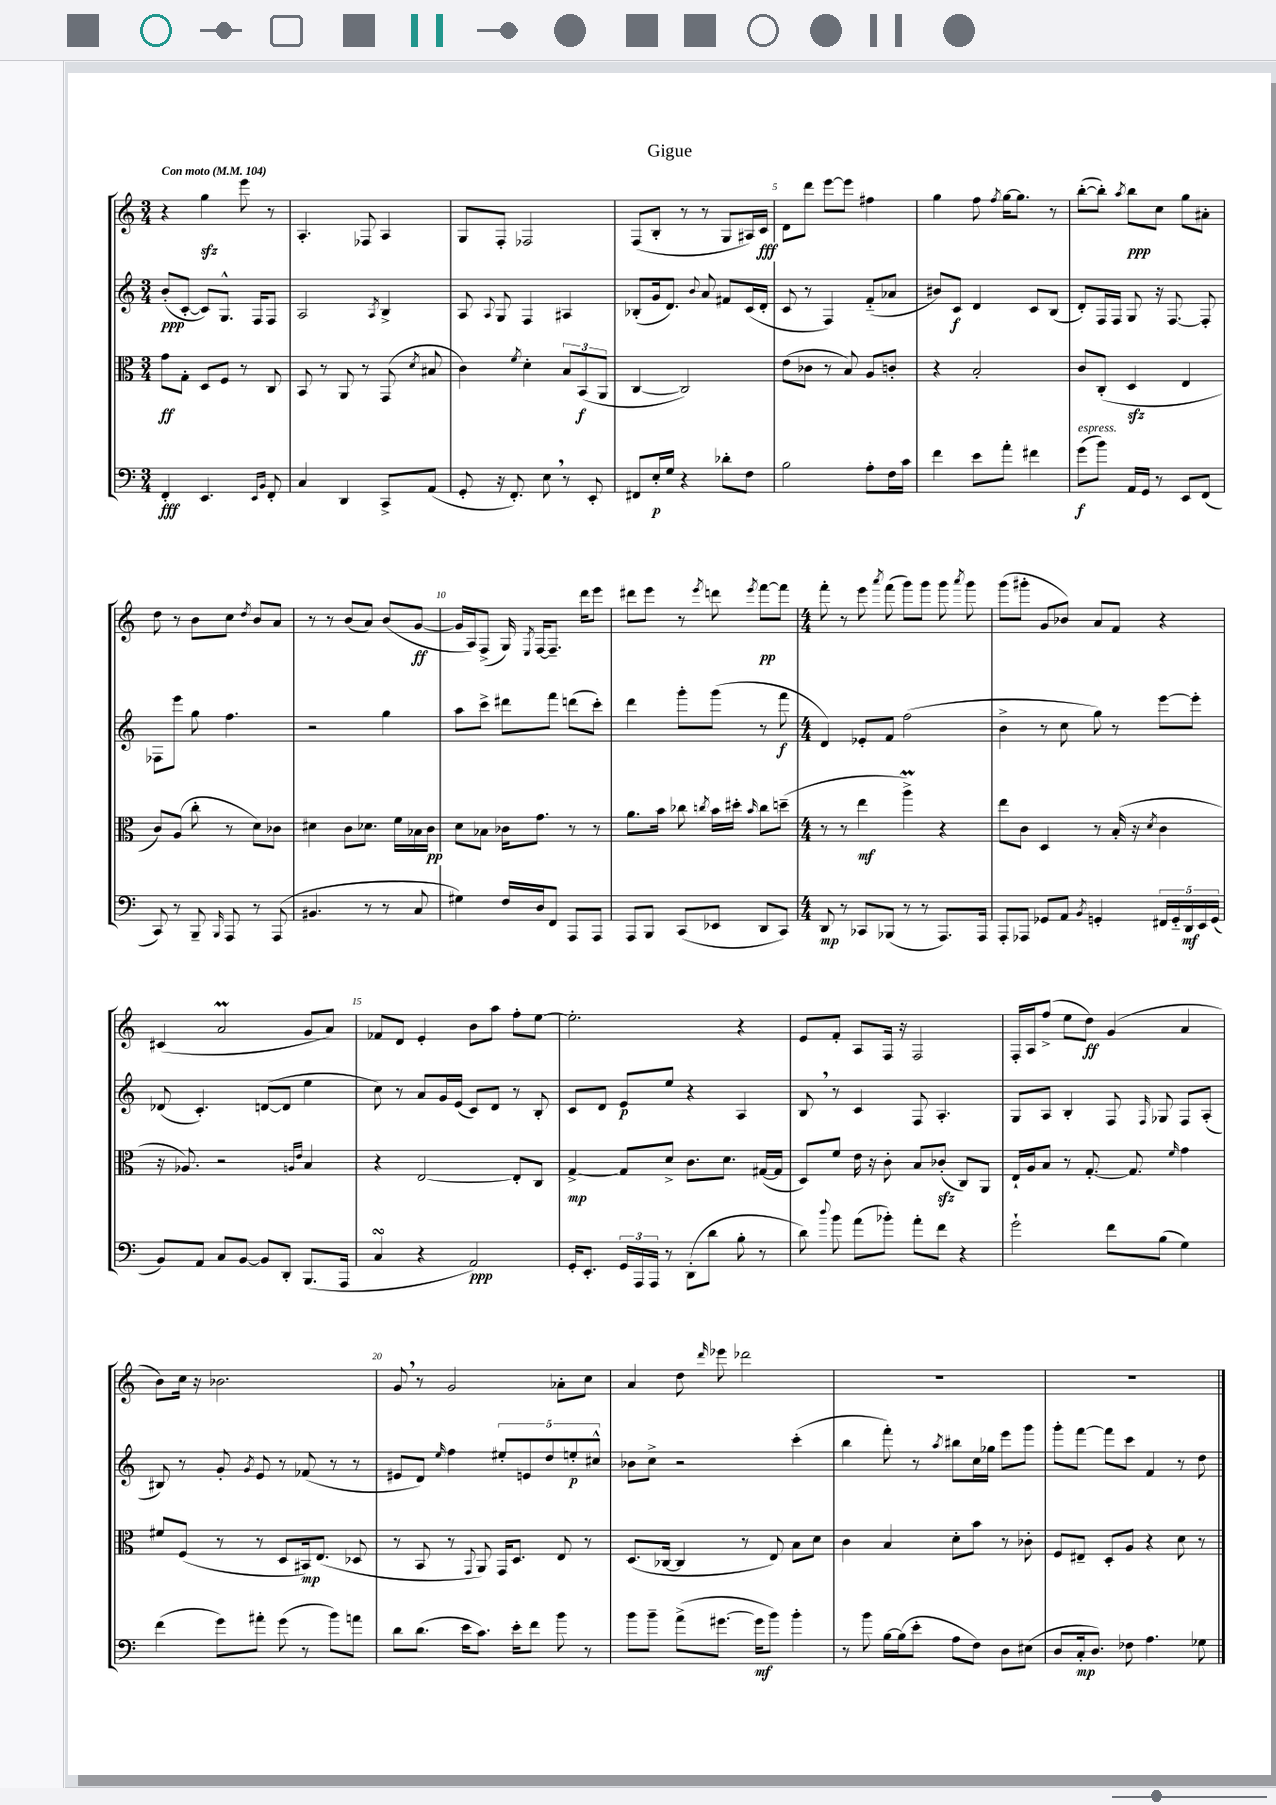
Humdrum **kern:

**kern	**kern	**kern	**kern
*staff4	*staff3	*staff2	*staff1
*clefF4	*clefC3	*clefG2	*clefG2
*k[]	*k[]	*k[]	*k[]
*M3/4	*M3/4	*M3/4	*M3/4
*MM104	*MM104	*MM104	*MM104
4FF'	8g	(8b'	4r
.	8G'	[8c'	.
4.EE	8D	8c])	4gg
.	8F	8.G^^	.
.	8r	.	8eee
.	.	16F	.
16qqEE	.	.	.
16qqBB	.	.	.
8FF'	8C	8F	8r
=	=	=	=
4C	8BB	2A	4.A'
.	8r	.	.
4DD	8AA	.	.
.	8r	.	8F-
.	.	8qA	.
8CC^	(8GG	4B^	4A
.	8qd	.	.
(8AA	8B#	.	.
=	=	=	=
8GG'	4c)	8A	8G
.	.	8qqA	.
16r	.	8G	8F'
8.FF')	.	.	.
.	8qf	.	.
.	4d'	4F	2F-
8E	.	.	.
8r	12B	4A#	.
.	(12BB	.	.
8EE'	.	.	.
.	12AA	.	.
=	=	=	=
8FF#	[4C	(8B-'	(8F
16E'	.	16g	8B'
16G	.	8.d)	.
4r	2C])	.	8r
.	.	8qqb	.
.	.	8a	8r
8d-'	.	8f#	8G
8F	.	(16c	16A#)
.	.	16d'	16c
=	=	=	=
2B	(8e	8c	8d
.	8c-	8r	8ddd
.	8r	4F)	[8eee
.	8B)	.	8eee]
8A'	8A	(8f'~	4ff#
16F	8c'	8a-	.
16c	.	.	.
=	=	=	=
4f	4r	8b#)	4gg
.	.	8c	.
8e	2B'	4d	8ff
.	.	.	8qff
8a'	.	.	[16gg
.	.	.	8.gg]
4f#	.	8c	.
.	.	(8B	8r
=	=	=	=
(8g	8c	8d')	([8bb'
8b)	(8C'	16F	8bb'])
.	.	16F	.
.	.	.	8qaa
16AA	4D	8G	8bb
16GG	.	.	.
8r	.	16r	8cc
.	.	[8.F	.
8EE	4E	.	8gg
(8FF	.	8F']	8a#'
=	=	=	=
8CC)	8c)	8F-	8dd
8r	(8A	8eee	8r
8BBB~	8cc'	8gg	8b
16qqBBB	.	.	.
8AAA	8r	4.ff	8cc
.	.	.	8qdd
8r	8d)	.	8b
(8AAA	8c-	.	8a
=	=	=	=
4.BB#	4d#	2r	8r
.	.	.	8r
.	8c	.	(8b
8r	8.d-	.	8a)
8r	.	4gg	(8b
.	16f	.	.
8C	16B-	.	[8g
.	16c	.	.
=	=	=	=
4G#)	8d	8aa	16g]
.	.	.	16A)
.	8B-	8ccc^	(8F^
16F	16c-	8ddd#	16G)
.	.	.	8qE
16D	8.g	.	[16F
8FF	.	8fff	8.F~]
8AAA	8r	(8ddd	.
.	.	.	16ddd
8AAA	8r	8ccc')	8eee
=	=	=	=
8AAA	8.a	4ddd	8ddd#
8BBB	.	.	8eee
.	16b	.	.
(8CC	8cc-	8ggg'	8r
.	8qcc	.	8qeee
8EE-	16b	(8ggg	8ddd
.	16dd#'	.	.
.	16qqb	.	8qeee
8DD	8cc	8r	[8fff
8CC)	(8dd~	8fff	8fff]
=	=	=	=
*M4/4	*M4/4	*M4/4	*M4/4
8DD	8r	4d)	8fff'
8r	8r	.	8r
8CC-	4ee	8e-'	8eee
.	.	.	8qaaa
(8BBB-	.	8f	(8fff
8r	4aa^)	(2ff	8ggg)
8r	.	.	8ggg
8.AAA)	4r	.	8ggg
.	.	.	8qaaa
.	.	.	8ggg
16AAA	.	.	.
=	=	=	=
8AAA'	8ee	4b^	(8ggg
8AAA-	8c	.	8ggg#'
8GG-	4D	8r	8g
8AA	.	8cc	8b-)
8qBB	.	.	.
4GG'	8r	8gg)	8a
.	(16B'	8r	8f
.	16r	.	.
.	8qd	.	.
20FF#	4c	[8eee	4r
20GG'~	.	.	.
20DD	.	.	.
.	.	8eee']	.
20EE	.	.	.
(20GG	.	.	.
=	=	=	=
8BB)	16r	(8d-	(4c#
.	8.A-)	.	.
8AA	.	4.c')	.
8C	2r	.	2a
[8BB	.	.	.
8BB]	.	([8d	.
8DD'	.	8d]	.
.	16qqA	.	.
.	16qqe	.	.
(8.BBB	4B	4ee	8g
.	.	.	8a)
16AAA	.	.	.
=	=	=	=
4C	4r	8cc)	8f-
.	.	8r	8d
4r	[2E	8a	4e'
.	.	16g	.
.	.	(16e	.
2AA)	.	8c)	8b
.	.	8d	8aa
.	8E']	8r	8ff'
.	8C	8B'	[8ee
=	=	=	=
16GG'	[4G^	8c	2.ee']
8.EE'	.	.	.
.	.	8d	.
24GG	8G]	8e	.
24AAA	.	.	.
24AAA	.	.	.
8r	8d^	8ee	.
(8DD'	8.c	4r	.
8d	.	.	.
.	8.d	.	.
8B'	.	4A	4r
8r	([16G#	.	.
.	16G#]	.	.
=	=	=	=
8d)	8D)	8B	8e
8qqdd	.	.	.
8b	8f	8r	8f'
(8a	16e	4c	8A
.	16r	.	.
8b-')	8c'	.	16F
.	.	.	16r
8a'	8B	8F	2F
8f	(8c-'	4.A'	.
4r	8C)	.	.
.	8AA	.	.
=	=	=	=
2g`	16E`	8G	16F'
.	16A	.	16A
.	8B	8A	(8ff^
.	8r	4B'	8ee
.	[8.G'	.	8dd)
8f	.	8F	(4g
.	8.G]	.	.
.	.	16qqF	.
(8B	.	8G-	.
.	16qqf	.	.
4G)	4g	8F	4a
.	.	(8A'	.
=	=	=	=
(4f	8f#	8B#)	8b)
.	(8F	8r	16cc
.	.	.	16r
8g)	8r	8g'	2.b-
.	.	8qg	.
8a#'	8r	8e	.
(8g	8D	8r	.
8r	16BB#)	(8f-	.
.	(8.E	.	.
8b)	.	8r	.
8a	8D-	8r	.
=	=	=	=
8d	8r	8e#	8g
(8.d	8BB	8d)	8r
.	.	16qqee	.
.	8r	4ff	2g
16e	.	.	.
.	8qqGG	.	.
8.c)	8AA)	.	.
.	16GG	10ee#'	.
16e'	8.D	.	.
.	.	10e	.
8f	.	.	.
.	.	10dd	.
8b	8E	.	8a-'
.	.	10ee'	.
8r	8r	.	8cc
.	.	10cc#^^	.
=	=	=	=
8b	(8.D	8b-	4a
8b~	.	8cc^	.
.	[16C-	.	.
(8a^	4C-]	2r	8dd
.	.	.	16qqddd
[8.g#	.	.	8eee-
.	8r	.	2ddd-
16g#]	.	.	.
8b)	8E)	.	.
4b'	8B	(4ccc'	.
.	8d	.	.
=	=	=	=
8r	4c	4bb	1r
8b	.	.	.
[16B	4B	8fff')	.
(16B]	.	.	.
8e'	.	8r	.
.	.	8qaa	.
8A	8d'	8bb#	.
8F)	8b	16cc	.
.	.	16gg-	.
8D	8r	8eee	.
(8E#	8c-'	8ggg	.
=	=	=	=
8D	8F	8ggg'	1r
16C'	8E#~	[8fff	.
8.D)	.	.	.
.	8D'	8fff]	.
8F-	8A	8ccc	.
4.A	4r	4f	.
.	8d	8r	.
8G-	8r	8dd	.
==	==	==	==
*-	*-	*-	*-
